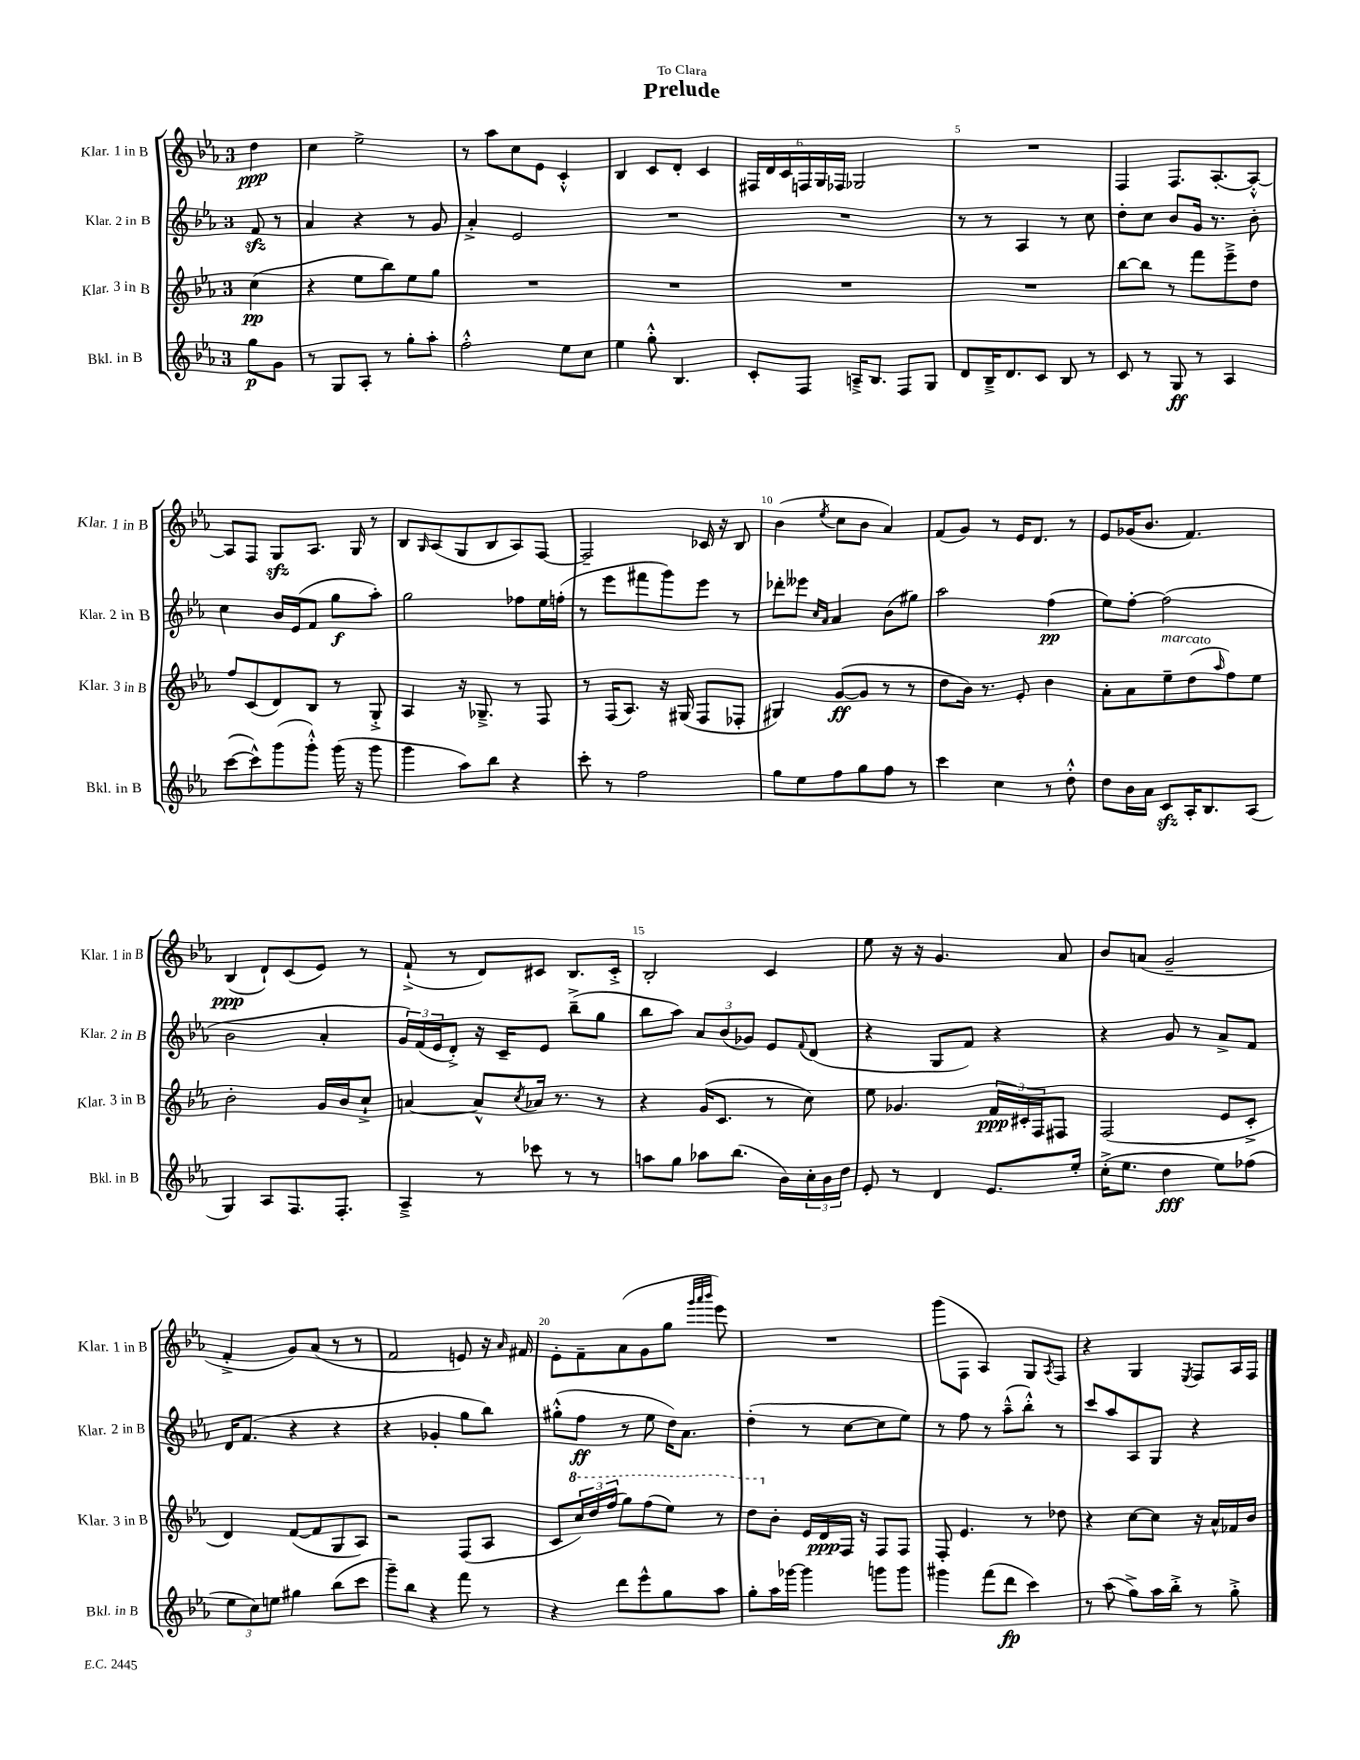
\header { title = "Prelude" dedication = "To Clara" }
<<
\new StaffGroup <<
\new Staff = "s0" \with { instrumentName = "Klar. 1 in B" shortInstrumentName = "Klar. 1 in B" } {
    \clef treble \key ees \major \once \override Staff.TimeSignature.style = #'single-digit \time 3/4 \partial 4
    d''4\ppp |
    c''4 ees''2-> |
    r8 aes''8 c''8 ees'8 c'4-.-^ |
    bes4 c'8 d'8-. c'4 |
    \tuplet 6/4 { fis16 d'16 c'16 f16 g16 fes16 } ges2 |
    R2. |
    f4 f8. aes8.~-. aes8~-.-^ |
    aes8 f8 g8\sfz aes8. g16 r8 |
    bes8 \grace { g16 } aes8( g8 bes8 aes8) f8~ |
    f2-- ces'16 r16 bes8 |
    bes'4( \acciaccatura { ees''8 } c''8 bes'8 aes'4) |
    f'8( g'8) r8 ees'16 d'8. r8 |
    ees'8 ges'16( bes'8. f'4.) |
    bes4\ppp( d'8-!) c'8( ees'8) r8 |
    f'8-!->( r8 d'8) cis'8 bes8. cis'16-.-> |
    bes2-. c'4 |
    ees''8 r16 r16 g'4. aes'8 |
    bes'8 a'8( g'2-- |
    f'4-.-> g'8) aes'8( r8 r8 |
    f'2 e'8) r16 \grace { aes'16 } fis'16 |
    ees'8-. f'8-- aes'8( g'8 g''8 \grace { g'''32 aes'''32 bes'''32 } ees'''8) |
    R2. |
    g'''8( f8 aes4) g8 \acciaccatura { aes8 } f8 |
    r4 g4 \acciaccatura { ees8 } f8 aes16 f16 \bar "|." |
}
\new Staff = "s1" \with { instrumentName = "Klar. 2 in B" shortInstrumentName = "Klar. 2 in B" } {
    \clef treble \key ees \major \once \override Staff.TimeSignature.style = #'single-digit \time 3/4 \partial 4
    f'8\sfz r8 |
    aes'4 r4 r8 g'8 |
    aes'4-.-> ees'2 |
    R2. |
    R2. |
    r8 r8 aes4 r8 c''8 |
    d''8-. c''8 bes'8 g'16 r8. bes'8-. |
    c''4 bes'16 ees'16( f'8 g''8\f aes''8-.) |
    g''2 fes''8 ees''16 f''16-.( |
    r8 ees'''8 fis'''8 g'''8) ees'''8 r8 |
    des'''8-. eeses'''8 \grace { c''16 aes'16 } aes'4 bes'8( gis''8) |
    aes''2 f''4\pp( |
    ees''8) f''8~-. f''2( |
    bes'2 aes'4-. |
    \tuplet 3/2 { g'16) f'16( ees'16 } d'8-.->) r16 c'16-- ees'8 bes''8--->( g''8 |
    bes''8 aes''8) \tuplet 3/2 { aes'8 bes'8( ges'8) } ees'8 \appoggiatura { f'8 } d'8( |
    r4 g8 f'8) r4 |
    r4 g'8 r8 aes'8-> f'8 |
    d'16 f'8.( r4 r4 |
    r4 ges'4-. g''8 bes''8) |
    gis''8-.-^( f''8\ff r8 ees''8 d''16) aes'8. |
    d''4-.( r8 c''8~ c''8 ees''8) |
    r8 f''8 r8 aes''8---^( bes''8-.-^) r8 |
    c'''8 aes''8 aes8 g8 r4 \bar "|." |
}
\new Staff = "s2" \with { instrumentName = "Klar. 3 in B" shortInstrumentName = "Klar. 3 in B" } {
    \clef treble \key ees \major \once \override Staff.TimeSignature.style = #'single-digit \time 3/4 \partial 4
    c''4\pp( |
    r4 ees''8 bes''8) ees''8 g''8 |
    R2. |
    R2. |
    R2. |
    R2. |
    bes''8~ bes''8 r8 f'''8 ees'''8---> d''8 |
    f''8 c'8( d'8) bes8 r8 g8-.-> |
    aes4 r16 ges8.---> r8 f8 |
    r8 f16( aes8.) r16 gis16( f8 fes8-. |
    gis4) g'8~\ff( g'8 r8 r8 |
    d''8 bes'16) r8. ees'8-. bes'4 |
    aes'8-. aes'8 ees''8--^\markup { \italic "marcato" } d''8( \grace { aes''16 } f''8) ees''8 |
    bes'2-. g'16 bes'16 c''8-!-> |
    a'4~ a'8-^ \acciaccatura { c''8 } aes'16 r8. r8 |
    r4 g'16( c'8. r8 c''8) |
    ees''8 ges'4. \tuplet 3/2 { f'16\ppp cis'16-. f16 } fis8 |
    f2( ees'8 c'8-.-> |
    d'4) f'8~( f'8 g8 aes8) |
    r2 f8( aes8 |
    c'8 \tuplet 3/2 { \ottava #1 c'''16) d'''16 f'''16( } g'''8) f'''8( ees'''8) r8 |
    d'''8 \ottava #0 bes'8-. ees'16 d'16\ppp f16 r16 f8 f8 |
    f8-. ees'4. r8 des''8 |
    r4 c''8~ c''8 r16 aes'16-^ fes'16 bes'16 \bar "|." |
}
\new Staff = "s3" \with { instrumentName = "Bkl. in B" shortInstrumentName = "Bkl. in B" } {
    \clef treble \key ees \major \once \override Staff.TimeSignature.style = #'single-digit \time 3/4 \partial 4
    g''8\p g'8 |
    r8 g8 aes8-. r8 g''8-. aes''8-. |
    f''2-.-^ ees''8 c''8 |
    ees''4 g''8-.-^ bes4. |
    c'8-. f8 a16---> bes8. f8 g8 |
    d'8 bes16---> d'8. c'8 bes8 r8 |
    c'8 r8 g8\ff r8 aes4 |
    c'''8~( c'''8-^) g'''8( g'''8-.-^) g'''16( r16 g'''8 |
    g'''4 aes''8) bes''8 r4 |
    c'''8-. r8 f''2 |
    g''8 ees''8 f''8 g''8 f''8 r8 |
    c'''4 c''4 r8 d''8-.-^ |
    d''8 bes'16 aes'16 c'8\sfz aes16-. bes8. aes8( |
    g4) aes8 f8. f8.-. |
    aes4---> r8 ces'''8 r8 r8 |
    a''8 g''8 aes''8 bes''8.( bes'16) \tuplet 3/2 { c''16-. bes'16 d''16 } |
    ees'8-. r8 d'4 ees'8. ees''16-. |
    c''16-.->( ees''8. d''4\fff ees''8) fes''8( |
    \tuplet 3/2 { ees''8 c''8) e''8 } gis''4 bes''8( c'''8 |
    g'''8--) bes''8 r4 f'''8 r8 |
    r4 d'''8 ees'''8-^ g''8 aes''8 |
    g''8-. aes''16 ges'''16~ ges'''4 g'''8 g'''8 |
    gis'''4 f'''8( d'''8\fp c'''4) |
    r8 aes''8( g''8->) aes''16 bes''16-.-> r8 g''8-.-> \bar "|." |
}
>>
>>
\layout { \context { \Score \override BarNumber.break-visibility = ##(#f #t #t) barNumberVisibility = #(every-nth-bar-number-visible 5) } }
